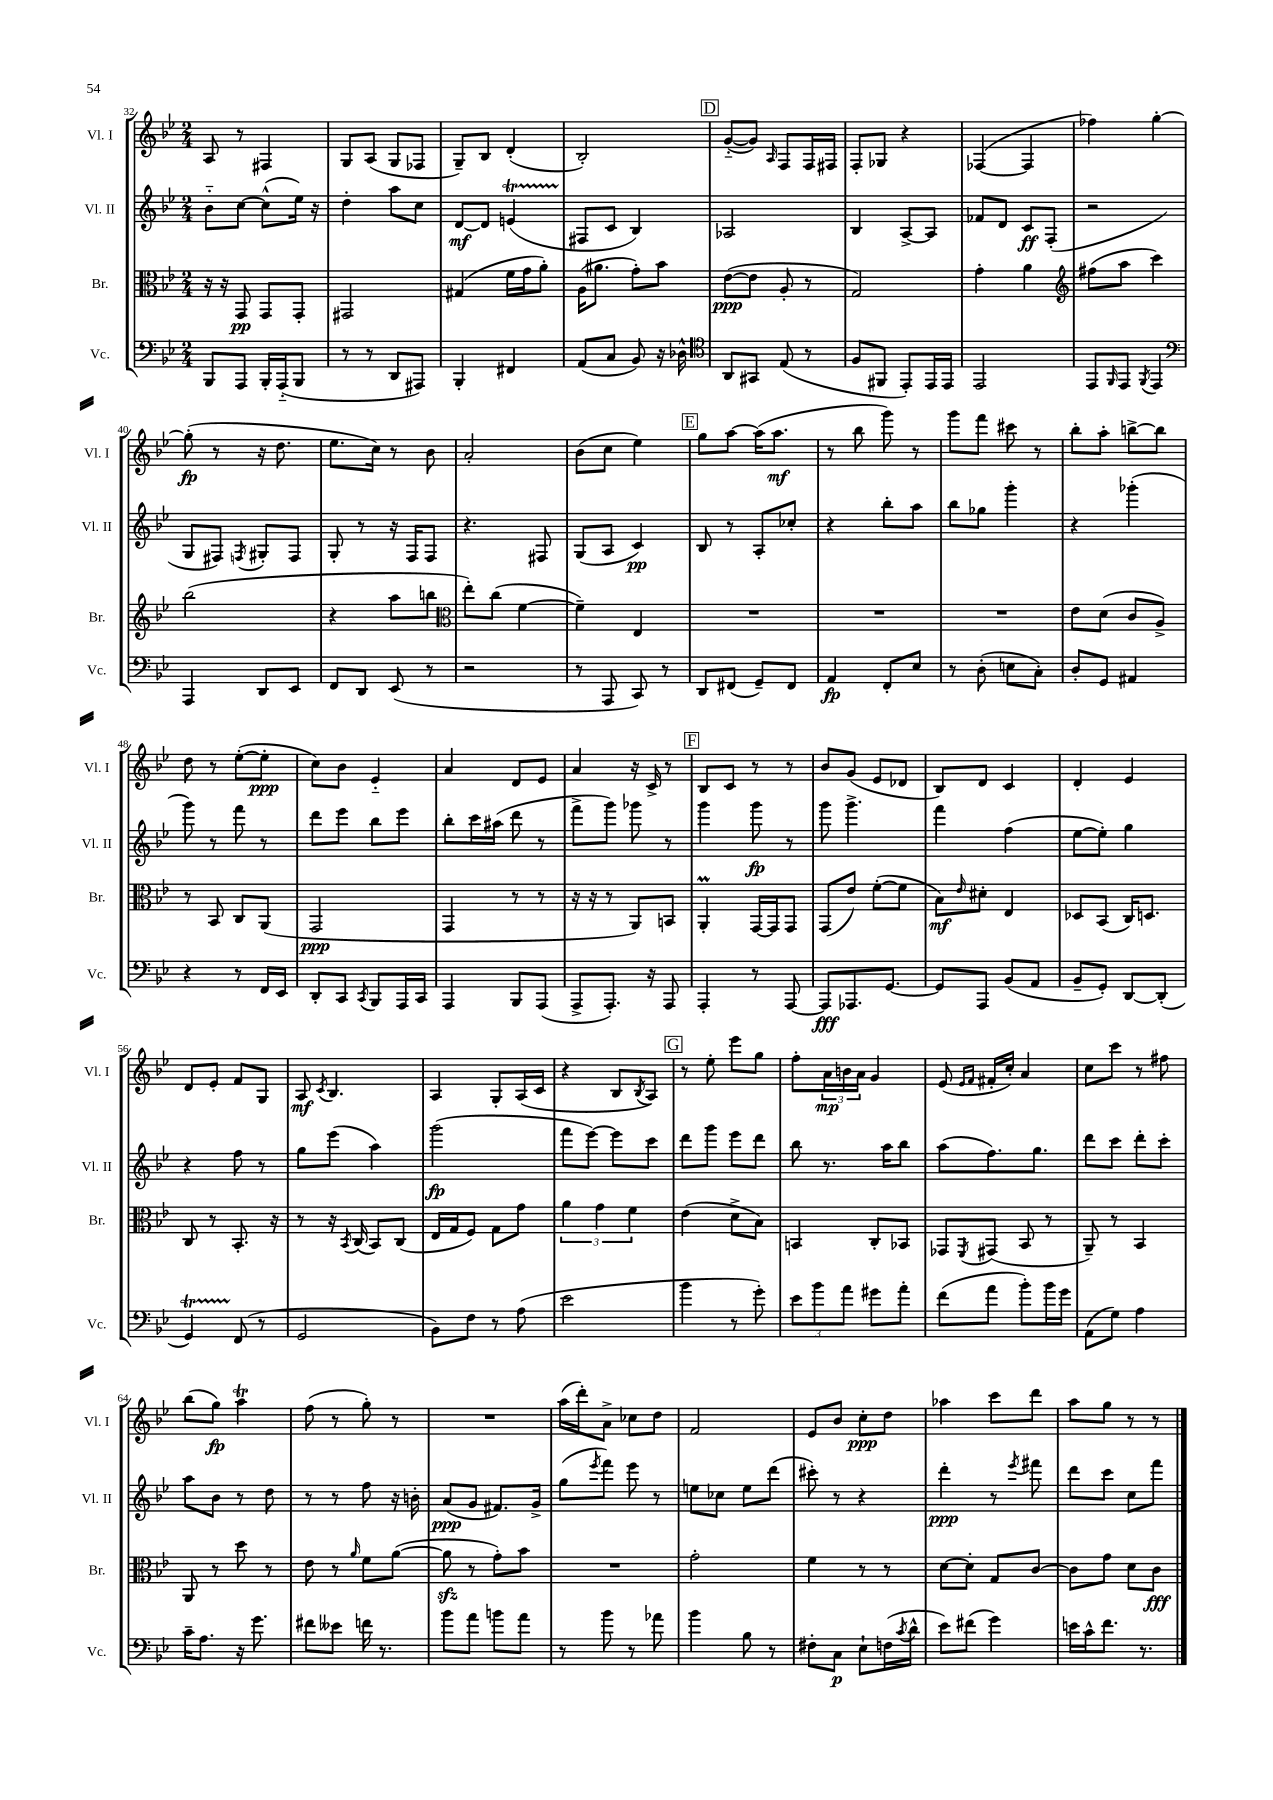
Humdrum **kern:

**kern	**kern	**kern	**kern
*staff4	*staff3	*staff2	*staff1
*clefF4	*clefC3	*clefG2	*clefG2
*k[b-e-]	*k[b-e-]	*k[b-e-]	*k[b-e-]
*M2/4	*M2/4	*M2/4	*M2/4
8BBB-	16r	8b-'~	8A
.	16r	.	.
8AAA	8GG	[8cc	8r
16BBB-'	8GG	(8cc^^]	4F#
(16AAA'~	.	.	.
8BBB-	8GG'	16ee-)	.
.	.	16r	.
=	=	=	=
8r	2GG#	4dd'	8G
8r	.	.	(8A
8DD	.	8aa	8G
8AAA#)	.	8cc	8F-
=	=	=	=
4BBB-'	(4G#	[8d	8G~)
.	.	8d]	8B-
4FF#	16f	(4e	(4d'
.	16g	.	.
.	8a')	.	.
=	=	=	=
(8AA	(16A	8F#	2B-')
.	8.a#	.	.
8C	.	8c	.
8BB-)	8g')	4B-)	.
16r	8b-	.	.
16D-^^	.	.	.
=	=	=	=
*clefC4	*	*	*
8AA	([8e-	2A-	([8g'~
8GG#	8e-]	.	8g])
.	.	.	16qqA
(8E-	8A'	.	8F
8r	8r	.	16F
.	.	.	16F#
=	=	=	=
8F	2G)	4B-	8F'
8FF#	.	.	8G-
8EE-')	.	[8A^	4r
16EE-	.	8A]	.
16EE-	.	.	.
=	=	=	=
2EE-	4g'	8f-	([4F-
.	.	8d	.
.	4a	8c	4F-]
.	.	(8F'	.
=	=	=	=
*	*clefG2	*	*
8EE-	(8ff#	2r	4ff-)
16qqFF	.	.	.
8EE-	8aa	.	.
8qFF	.	.	.
4EE-	4ccc)	.	[4gg'
=	=	=	=
*clefF4	*	*	*
4AAA	(2bb-	8G	(8gg']
.	.	8F#)	8r
.	.	8qF	.
8DD	.	8G#'	16r
.	.	.	8.dd
8EE-	.	8F	.
=	=	=	=
8FF	4r	8G'	8.ee-
8DD	.	8r	.
.	.	.	16cc)
(8EE-	8aa	16r	8r
.	.	16F	.
8r	8bb	8F	8b-
=	=	=	=
*	*clefC3	*	*
2r	8ee-')	4.r	2a'
.	(8cc	.	.
.	[4f	.	.
.	.	8F#	.
=	=	=	=
8r	4f~])	(8G	(8b-
8AAA	.	8A	8cc
8CC)	4E-	4c)	4ee-)
8r	.	.	.
=	=	=	=
8DD	2r	8B-	8gg
(8FF#	.	8r	[8aa
8GG~)	.	8A'	(16aa]
.	.	.	8.aa
8FF#	.	8cc-'	.
=	=	=	=
4AA	2r	4r	8r
.	.	.	8bb-
8FF'	.	8bb-'	8ggg)
8E-	.	8aa	8r
=	=	=	=
8r	2r	8bb-	8ggg
(8D'	.	8gg-	8fff
8E	.	4ggg'	8ccc#
8C')	.	.	8r
=	=	=	=
8D'	8e-	4r	8bb-'
8GG	(8d	.	8aa'
4AA#	8c	(4ggg-'	[8bb^
.	8A^)	.	8bb]
=	=	=	=
4r	8r	8ggg)	8dd
.	8BB-	8r	8r
8r	8C	8fff	([8ee-'
16FF	(8AA	8r	8ee-']
16EE-	.	.	.
=	=	=	=
8DD'	2GG	8ddd	8cc)
8CC	.	8eee-	8b-
8qCC	.	.	.
8BBB-	.	8bb-	4e-'~
16AAA	.	8eee-	.
16CC	.	.	.
=	=	=	=
4AAA	4GG	8bb-'	4a
.	.	16ccc	.
.	.	(16aa#	.
8BBB-	8r	8ddd	8d
(8AAA	8r	8r	8e-
=	=	=	=
8AAA^	16r	8fff^	4a
.	16r	.	.
8.AAA')	8r	8ggg)	.
.	8AA)	8ggg-	16r
16r	.	.	16c^
8AAA	8BB	8r	8r
=	=	=	=
4AAA'	4AA'	4ggg	8B-
.	.	.	8c
8r	[16GG	8ggg	8r
.	16GG]	.	.
[8AAA	8GG	8r	8r
=	=	=	=
8AAA]	(8GG	8ggg	8b-
8.AAA-	8e-)	4.ggg^	(8g
.	([8f'	.	8e-
[8.GG	.	.	.
.	8f]	.	8d-
=	=	=	=
8GG]	8B-)	4fff	8B-)
.	16qqe-	.	.
8AAA	8d#'	.	8d
(8BB-	4E-	(4ff	4c
8AA	.	.	.
=	=	=	=
8BB-~	8D-	[8ee-	4d'
8GG')	(8BB-	8ee-'])	.
[8DD	16C)	4gg	4e-
.	8.D	.	.
(8DD']	.	.	.
=	=	=	=
4GG)	8C	4r	8d
.	8r	.	8e-'
(8FF	8.BB-'	8ff	8f
8r	.	8r	8G
.	16r	.	.
=	=	=	=
2GG	8r	8gg	8A
.	.	.	8qc
.	16r	(8eee-	4.B-
.	8qBB-	.	.
.	(16C	.	.
.	8BB-)	4aa)	.
.	(8C	.	.
=	=	=	=
8BB-)	16E-	(2ggg	4A
.	16G	.	.
8F	8F)	.	.
8r	8G	.	8G'
(8A	8g	.	(16A
.	.	.	16c
=	=	=	=
2e-	6a	8fff	4r
.	.	[8eee-)	.
.	6g	.	.
.	.	8eee-]	8B-
.	6f	.	.
.	.	.	8qB-
.	.	8ccc	8A)
=	=	=	=
4b-	(4e-	8ddd	8r
.	.	8ggg	8ee-'
8r	8d^	8eee-	8eee-
8g')	8B-)	8ddd	8gg
=	=	=	=
12e-	4BB	8bb-	8ff'
12b-	.	.	.
.	.	8.r	24a
12a	.	.	24b
.	.	.	24a
8g#	8C'	.	4g
.	.	16aa	.
8a'	8BB-	8bb-	.
=	=	=	=
(8f	8GG-	(8aa	(8e-
.	.	.	16qqe-
.	8qFF	.	16qqf
8a	(8GG#	8.ff)	16f#'
.	.	.	16cc')
8b-')	8BB-	.	4a
.	.	8.gg	.
16b-	8r	.	.
16g	.	.	.
=	=	=	=
(8AA	8AA~)	8ddd	8cc
8G)	8r	8ccc	8ccc
4A	4BB-	8ddd'	8r
.	.	8ccc'	8ff#
=	=	=	=
16c~	8AA	8aa	(8bb-
8.A	.	.	.
.	8r	8b-	8gg)
16r	8dd	8r	4aa
8.g	.	.	.
.	8r	8dd	.
=	=	=	=
8f#	8e-	8r	(8ff
8e--	8r	8r	8r
.	16qqa	.	.
16f	8f	8ff	8gg')
8.r	.	.	.
.	([8a	16r	8r
.	.	16b'	.
=	=	=	=
8b-	8a]	(8a	2r
8a	8r	8g	.
8b	8g')	8.f#)	.
8a	8b-	.	.
.	.	16g^	.
=	=	=	=
8r	2r	(8gg	(16aa
.	.	.	16ddd')
.	.	8qeee-	.
8b-	.	8fff)	8a^
8r	.	8eee-	8cc-
8a-	.	8r	8dd
=	=	=	=
4b-	2g'	8ee	2f
.	.	8cc-	.
8B-	.	8ee	.
8r	.	(8ddd	.
=	=	=	=
8F#'	4f	8ccc#')	8e-
8C	.	8r	8b-
8E-`	8r	4r	8cc'
(16F	8r	.	8dd
8qc	.	.	.
16d^^	.	.	.
=	=	=	=
8e-)	[8d	4ddd'	4aa-
(8f#	8d']	.	.
4g)	8G	8r	8ccc
.	.	8qeee-	.
.	[8c	8fff#	8ddd
=	=	=	=
16e	8c]	8ddd	8aa
16c^^	.	.	.
8.f	8g	8ccc	8gg
.	8d	8cc	8r
8.r	.	.	.
.	8c	8fff	8r
==	==	==	==
*-	*-	*-	*-
